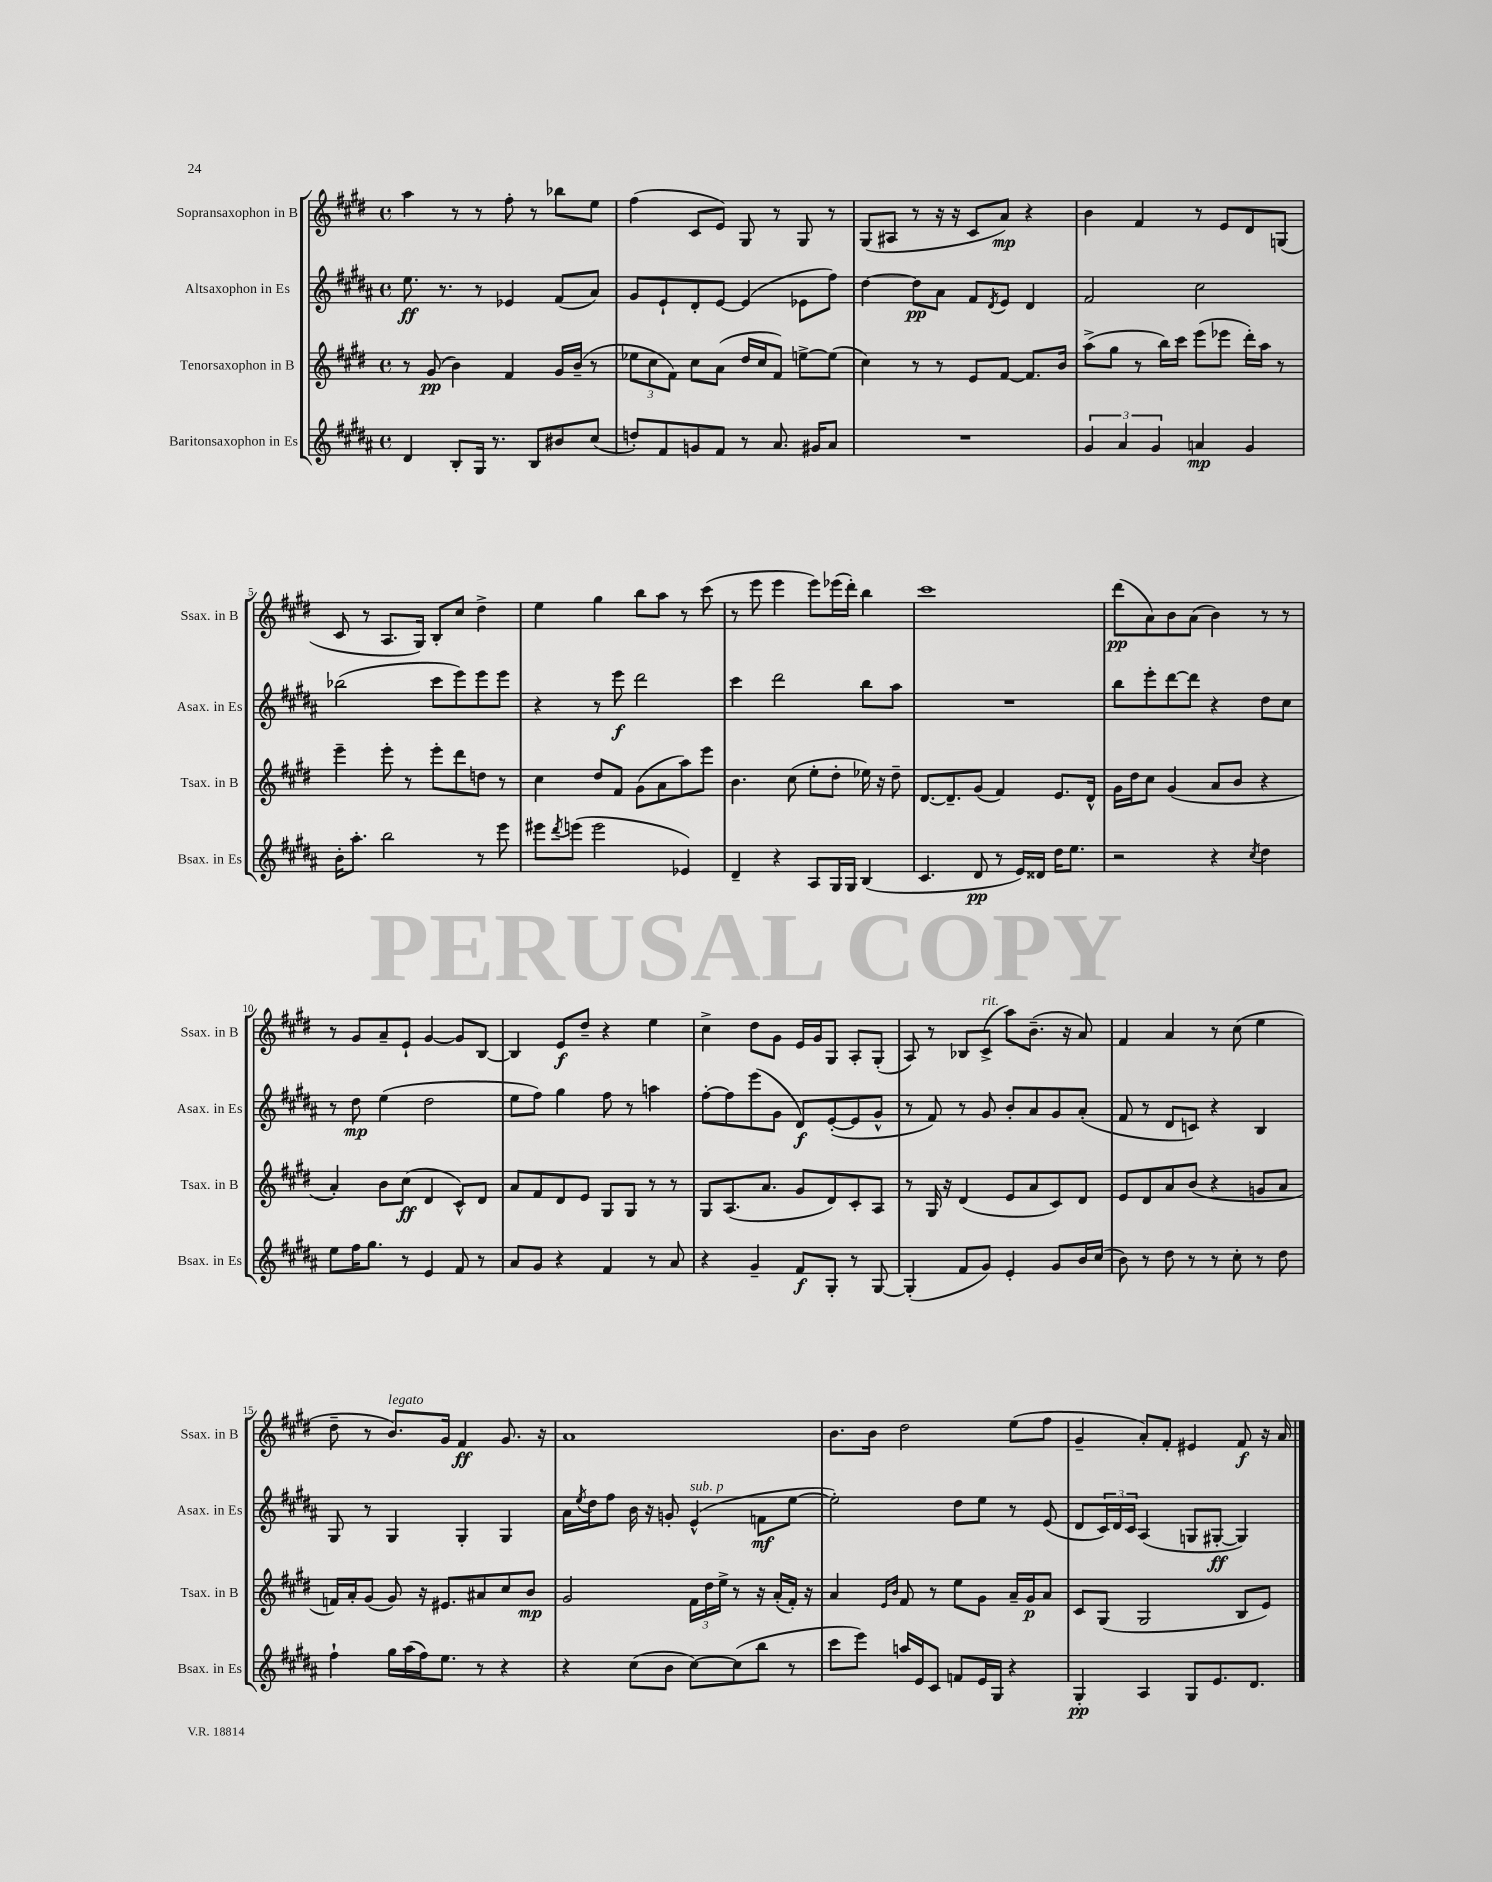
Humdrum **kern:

**kern	**kern	**kern	**kern
*staff4	*staff3	*staff2	*staff1
*clefG2	*clefG2	*clefG2	*clefG2
*k[f#c#g#d#a#]	*k[f#c#g#d#]	*k[f#c#g#d#a#]	*k[f#c#g#d#]
*M4/4	*M4/4	*M4/4	*M4/4
*met(c)	*met(c)	*met(c)	*met(c)
4d#	8r	8.ee	4aa
.	(8g#	.	.
.	.	8.r	.
8B'	4b)	.	8r
16G#	.	8r	8r
8.r	.	.	.
.	4f#	4e-	8ff#'
8B	.	.	8r
8b#	16g#	(8f#	8bb-
.	(16b~	.	.
(8cc#	8r	8a#)	8ee
=	=	=	=
8dd')	12ee-	8g#	(4ff#
.	12cc#	.	.
8f#	.	8e`	.
.	12f#)	.	.
8g	8cc#	8d#'	8c#
8f#	(8a	[8e	8e)
8r	16dd#	(4e]	8G#
.	16cc#	.	.
8.a#	8f#)	.	8r
.	[8ee^	8e-	8G#
16g#	.	.	.
8a#	(8ee]	8ff#)	8r
=	=	=	=
1r	4cc#)	[4dd#	(8G#
.	.	.	8A#
.	8r	8dd#]	8r
.	8r	8a#	16r
.	.	.	16r
.	8e	8f#	8c#
.	.	8qd#	.
.	[8f#	8e	8a)
.	8.f#]	4d#	4r
.	16b	.	.
=	=	=	=
6g#	(8aa^	2f#	4b
.	8gg#	.	.
6a#	.	.	.
.	8r	.	4f#
6g#	.	.	.
.	16bb)	.	.
.	16ccc#	.	.
4a	(8eee	2cc#	8r
.	8eee-	.	8e
4g#	16ddd#')	.	8d#
.	16aa	.	.
.	8r	.	(8G
=	=	=	=
16b'	4eee~	(2bb-	8c#
8.aa#'	.	.	.
.	.	.	8r
2bb	8eee'	.	8.A
.	8r	.	.
.	.	.	16G#)
.	8eee'	8ccc#	8B'
.	8ddd#	8eee)	8cc#
8r	8dd	8eee	4dd#^
8eee	8r	8eee	.
=	=	=	=
8eee#	4cc#	4r	4ee
8qddd#	.	.	.
(8eee	.	.	.
2eee	8dd#	8r	4gg#
.	8f#	8eee	.
.	(8g#	2ddd#	8bb
.	8a	.	8aa
4e-)	8aa)	.	8r
.	8eee	.	(8ccc#
=	=	=	=
4d#~	4.b	4ccc#	8r
.	.	.	8eee
4r	.	2ddd#	4eee
.	(8cc#	.	.
8A#	8ee'	.	8eee)
16G#	8dd#'	.	(16eee-
16G#	.	.	16ddd#')
(4B	16ee-)	8bb	4bb
.	16r	.	.
.	8dd#~	8aa#	.
=	=	=	=
4.c#	[8.d#	1r	1ccc#
.	8.d#~]	.	.
8d#	(8g#	.	.
8r	4f#)	.	.
16e)	.	.	.
16d##	.	.	.
16dd#	8.e	.	.
8.ee	.	.	.
.	16d#^^	.	.
=	=	=	=
2r	16g#	8bb	(8ddd#
.	16dd#	.	.
.	8cc#	8eee'	8a)
.	(4g#	[8ddd#	8b
.	.	8ddd#]	(8a
4r	8a	4r	4b)
.	8b	.	.
8qcc#	.	.	.
4dd#	4r	8dd#	8r
.	.	8cc#	8r
=	=	=	=
8ee	4a')	8r	8r
16ff#	.	8dd#	8g#
8.gg#	.	.	.
.	8b	(4ee	8a~
8r	(8cc#	.	8e`
4e	4d#	2dd#	[4g#
8f#	8c#^^)	.	8g#]
8r	8d#	.	[8B
=	=	=	=
8a#	8a	8ee	4B]
8g#	8f#	8ff#)	.
4r	8d#	4gg#	8e
.	8e	.	8dd#~
4f#	8G#	8ff#	4r
.	8G#	8r	.
8r	8r	4aa	4ee
8a#	8r	.	.
=	=	=	=
4r	8G#	[8ff#'	4cc#^
.	(8.A	8ff#]	.
4g#~	.	(8eee	8dd#
.	8.a	.	.
.	.	8g#	8g#
8f#	8g#	8d#)	16e
.	.	.	16g#
8G#'	8d#)	([8e'	8G#
8r	8c#'	8e]	8A'
[8G#	8A	8g#^^	(8G#'
=	=	=	=
(4G#']	8r	8r	8A)
.	16G#	8f#)	8r
.	16r	.	.
8f#	(4d#	8r	8B-
8g#)	.	8g#	(8c#^
4e'	8e	8b'	8aa)
.	8a	8a#	(8.b~
8g#	8c#)	8g#	.
.	.	.	16r
16b	8d#	(8a#'	8a)
(16cc#	.	.	.
=	=	=	=
8b)	8e	8f#	4f#
8r	8d#	8r	.
8dd#	8a	8d#	4a
8r	(8b	8c)	.
8r	4r	4r	8r
8cc#'	.	.	(8cc#
8r	8g	4B	4ee
8dd#	8a	.	.
=	=	=	=
4ff#`	16f)	8G#	8dd#~
.	16a'	.	.
.	(8g#	8r	8r
16gg#	8g#)	4G#	8.b)
(16aa#	.	.	.
16ff#)	16r	.	.
8.ee	8.e#	.	16g#
.	.	4G#'	4f#
8r	8a#	.	.
4r	8cc#	4G#	8.g#
.	8b	.	.
.	.	.	16r
=	=	=	=
4r	2g#	16a#	1a
.	.	8qee	.
.	.	16dd#	.
.	.	8ff#	.
(8cc#	.	16b	.
.	.	16r	.
8b	.	8g'	.
[8cc#)	24f#	(4e^^	.
.	24dd#	.	.
.	24ee^	.	.
(8cc#]	8r	.	.
8bb	16r	8f	.
.	(16a'	.	.
8r	16f#')	[8ee	.
.	16r	.	.
=	=	=	=
8ccc#	4a	2ee'])	8.b
8eee)	.	.	.
.	.	.	16b
.	16qqe	.	.
.	16qqb	.	.
16aa	8f#	.	2dd#
16e	.	.	.
8c#	8r	.	.
8f	8ee	8dd#	.
16e	8g#	8ee	.
16G#	.	.	.
4r	16a~	8r	(8ee
.	16g#	.	.
.	8a	(8e	8ff#
=	=	=	=
4G#'	8c#	8d#	4g#~
.	(8G#	24c#)	.
.	.	24d#	.
.	.	24c#	.
4A#	2G#	(4A#	8a')
.	.	.	8f#'
8G#	.	8G	4e#
8.e	.	[8G#'	.
.	8B	4G#])	8f#
8.d#	.	.	.
.	8e)	.	16r
.	.	.	16a
==	==	==	==
*-	*-	*-	*-
